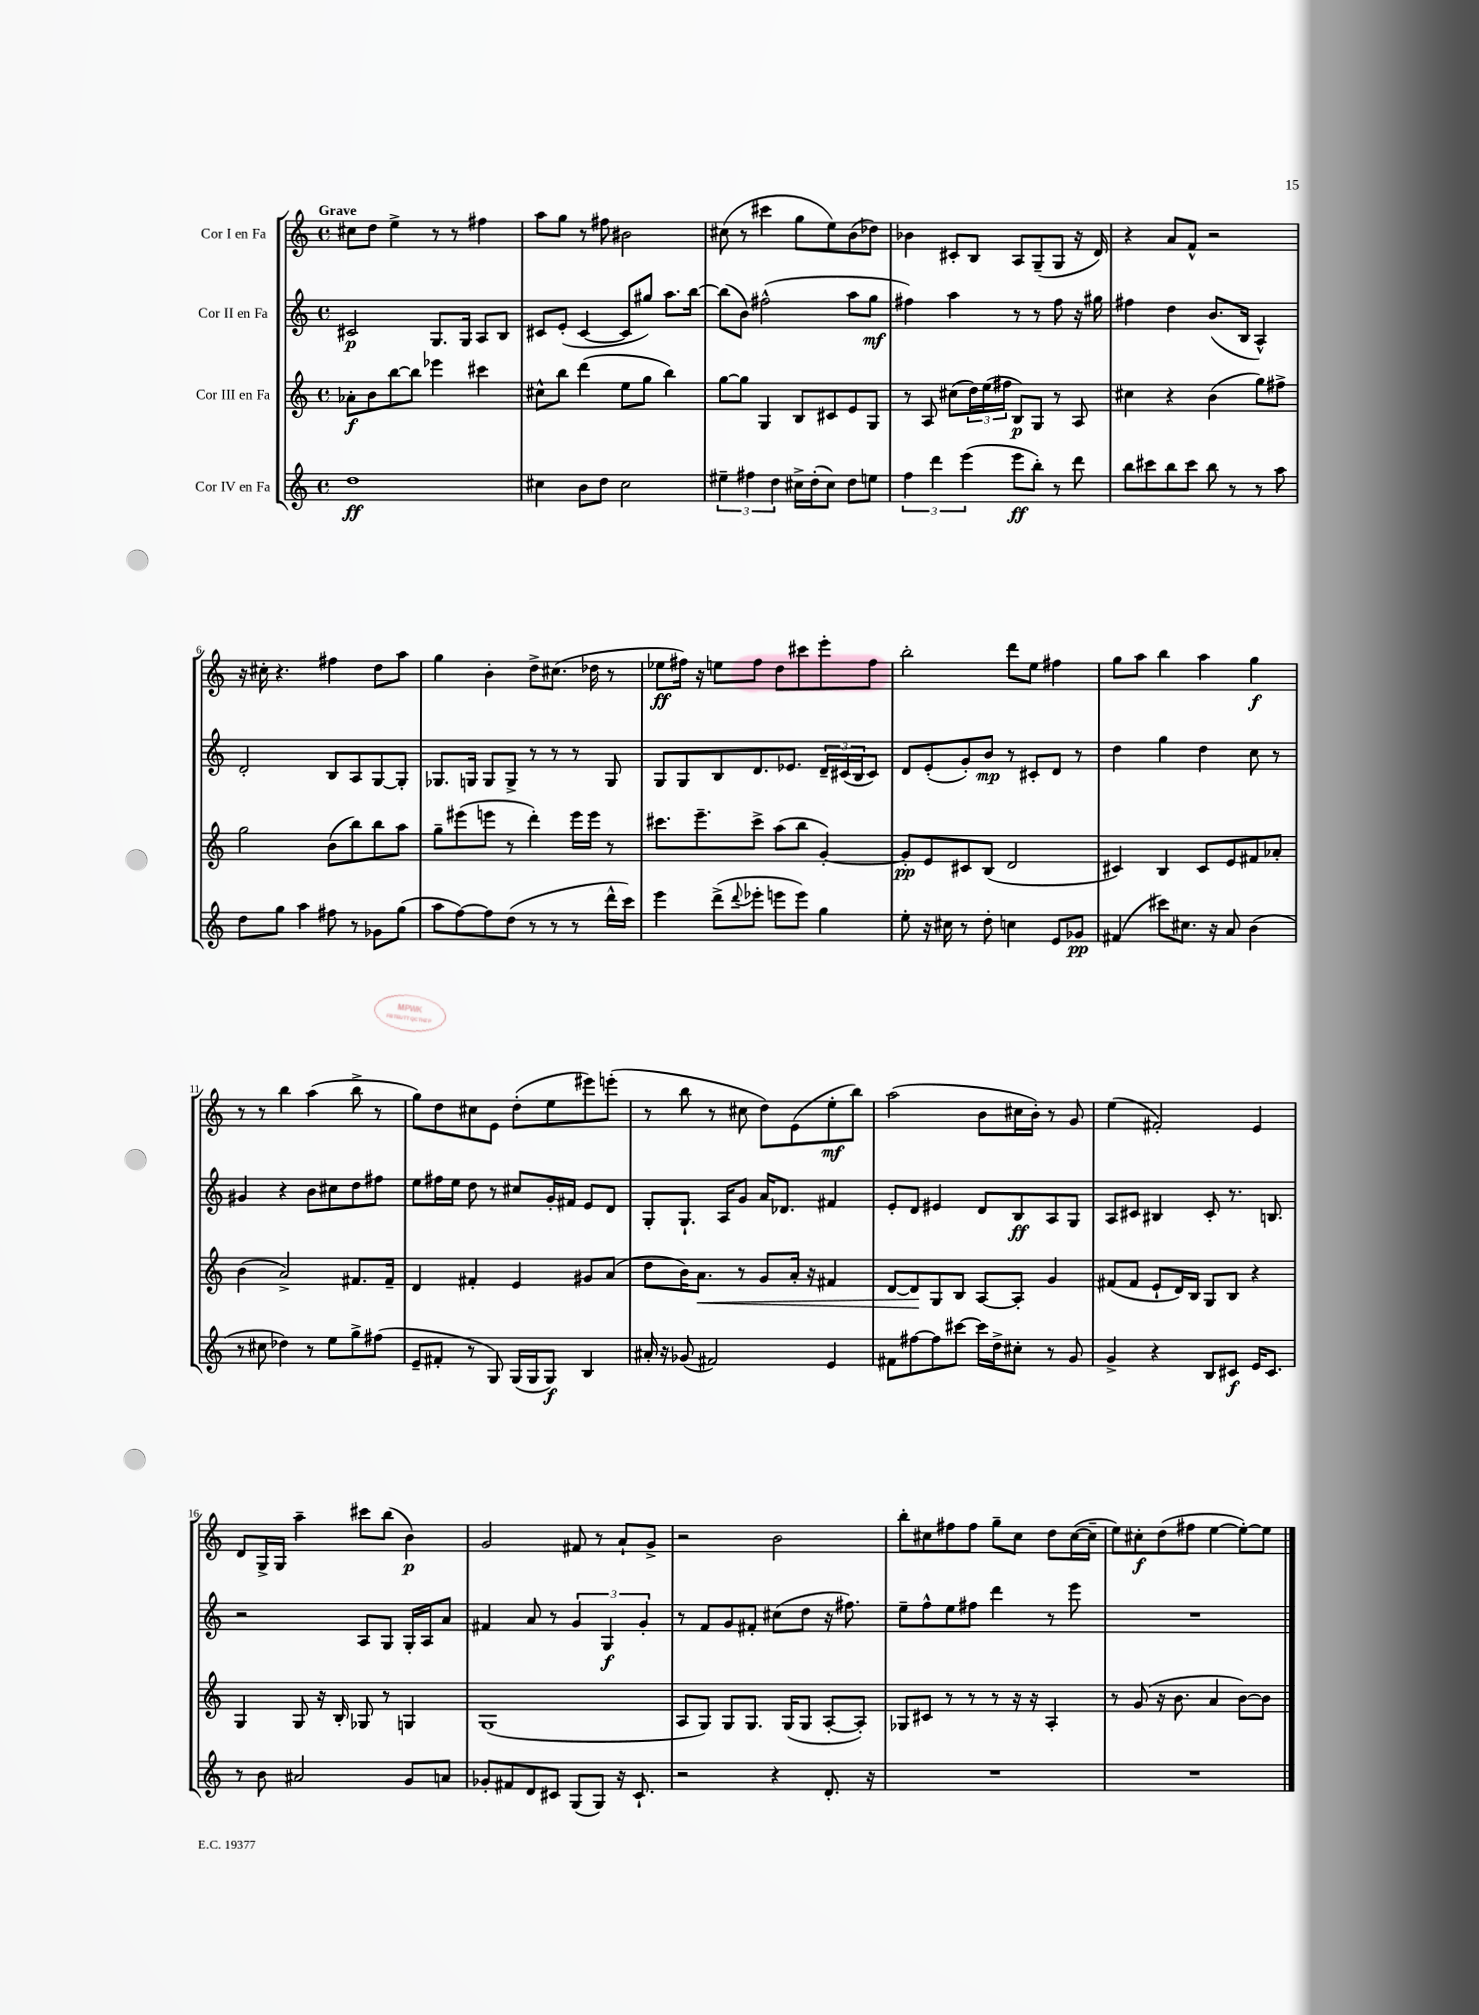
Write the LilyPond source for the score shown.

<<
\new StaffGroup <<
\new Staff = "s0" \with { instrumentName = "Cor I en Fa" } {
    \clef treble \key c \major \defaultTimeSignature \time 4/4 \tempo "Grave"
    cis''8 d''8 e''4-> r8 r8 fis''4 |
    a''8 g''8 r8 fis''8 bis'2 |
    cis''8( r8 cis'''4 g''8 e''8) b'8( des''8) |
    bes'4 cis'8-. b8 a8 g8--( g8 r16 d'16) |
    r4 a'8 f'8-^ r2 |
    r16 cis''16-. r4. fis''4 d''8 a''8 |
    g''4 b'4-. d''8-> cis''8.( des''16 r8 |
    ees''8\ff fis''16) r16 e''8 fis''8 d''8 cis'''8 e'''8-. fis''8 |
    b''2-. d'''8 e''8 fis''4 |
    g''8 a''8 b''4 a''4 g''4\f |
    r8 r8 b''4 a''4( b''8-> r8 |
    g''8) d''8 cis''8 e'8 d''8-.( e''8 eis'''8) e'''8-.( |
    r8 b''8 r8 cis''8 d''8) e'8( e''8-.\mf b''8) |
    a''2( b'8 cis''16 b'16-.) r8 g'8 |
    e''4( fis'2-.) e'4 |
    d'8 g16-> g16 a''4-- cis'''8 b''8( b'4\p) |
    g'2 fis'8 r8 a'8-! g'8-> |
    r2 b'2 |
    b''8-. cis''8 fis''8 fis''8 g''8-- cis''8 d''8 cis''16~( cis''16-- |
    e''8) cis''8-.\f d''8( fis''8 e''4~ e''8~-.) e''8 \bar "|." |
}
\new Staff = "s1" \with { instrumentName = "Cor II en Fa" } {
    \clef treble \key c \major \defaultTimeSignature \time 4/4
    cis'2\p g8. g16 a8 b8 |
    cis'8 e'8-.( cis'4~ cis'8 gis''8) a''8. b''16~ |
    b''8( b'8) fis''2-^( a''8 g''8\mf |
    fis''4) a''4 r8 r8 fis''8 r16 gis''16 |
    fis''4 d''4 b'8.( b16 a4-^) |
    d'2-. b8 a8 g8~ g8-. |
    ges8. g16 g8 g8-> r8 r8 r8 g8 |
    g8 g8 b8 d'8. ees'8. \tuplet 3/2 { d'16-- cis'16( b16 } cis'8) |
    d'8 e'8-.( g'8-.) b'8\mp r8 cis'8-. d'8 r8 |
    d''4 g''4 d''4 c''8 r8 |
    gis'4 r4 b'8 cis''8 d''8 fis''8 |
    e''8 fis''16 e''16 d''8 r8 cis''8 g'16-. fis'16 e'8 d'8 |
    g8-. g8.-! a16 g'8 a'16 des'8. fis'4 |
    e'8-. d'8 eis'4 d'8 b8\ff a8 g8 |
    a8 cis'8 bis4 cis'8-. r8. b8. |
    r2 a8 g8 g16-. a16 a'8 |
    fis'4 a'8 r8 \tuplet 3/2 { g'4 g4\f g'4-. } |
    r8 f'8 g'8 fis'8-. cis''8( d''8 r16 fis''8.) |
    e''8-- f''8-^ e''8 fis''8 d'''4 r8 e'''8 |
    R1 \bar "|." |
}
\new Staff = "s2" \with { instrumentName = "Cor III en Fa" } {
    \clef treble \key c \major \defaultTimeSignature \time 4/4
    aes'8-.\f b'8 b''8~ b''8 ees'''4 cis'''4 |
    cis''8-^ b''8 d'''4( e''8 g''8 b''4) |
    g''8~ g''8 g4 b8 cis'8 e'8 g8 |
    r8 a8 cis''8( \tuplet 3/2 { d''16) e''16( fis''16 } b8\p) g8 r8 a8 |
    cis''4 r4 b'4( g''8) fis''8-> |
    g''2 b'8( b''8) b''8 a''8 |
    g''8-- eis'''8( e'''8 r8 d'''4-.) e'''16 e'''16 r8 |
    cis'''8. e'''8.-- cis'''8-> a''8( b''8 g'4~-.) |
    g'8-.\pp e'8 cis'8 b8( d'2 |
    cis'4) b4 cis'8 e'8 fis'8 aes'8-. |
    b'4( a'2->) fis'8. fis'16-- |
    d'4 fis'4-. e'4 gis'8 a'8( |
    d''8 b'16) a'8.\< r8 g'8 a'16-. r16 fis'4 |
    d'8~ d'8\! g8 b8 a8~ a8-. g'4 |
    fis'8( fis'8 e'8-! d'16) b16 g8 b8 r4 |
    g4 g8 r16 b16-. ges8 r8 g4 |
    g1( |
    a8 g8) g8 g8. g16( g8 a8~-. a8-.) |
    ges8 cis'8 r8 r8 r8 r16 r16 a4-. |
    r8 g'8( r16 b'8. a'4 b'8~) b'8 \bar "|." |
}
\new Staff = "s3" \with { instrumentName = "Cor IV en Fa" } {
    \clef treble \key c \major \defaultTimeSignature \time 4/4
    d''1\ff |
    cis''4 b'8 d''8 cis''2 |
    \tuplet 3/2 { eis''4-- fis''4 d''4 } cis''16-> d''16-.( cis''8) d''8 e''8 |
    \tuplet 3/2 { f''4 d'''4 e'''4( } e'''8\ff b''8-.) r8 d'''8 |
    b''8 cis'''8 b''8 cis'''8 b''8 r8 r8 a''8 |
    d''8 g''8 a''4 fis''8 r8 ges'8 g''8( |
    a''8 f''8~) f''8 d''8( r8 r8 r8 d'''16-^ c'''16) |
    e'''4 d'''8->( \appoggiatura { d'''8 } ees'''8-. e'''8 e'''8) g''4 |
    e''8-. r16 cis''16 r8 d''8-. c''4 e'8 ges'8\pp |
    fis'4( cis'''8) cis''8. r16 a'8 b'4( |
    r8 cis''8 des''4) r8 e''8 g''8-> fis''8( |
    e'8-- fis'8-. r8 g8) g16( g16 g8\f) b4 |
    ais'16-. r16 ges'8( fis'2) e'4 |
    fis'8 fis''8~ fis''8 cis'''8~ cis'''16 d''16-> cis''8-. r8 g'8 |
    g'4-> r4 b8 cis'8\f e'16 cis'8. |
    r8 b'8 ais'2 g'8 a'8 |
    ges'8-. fis'8 d'8 cis'8 g8( g8) r16 cis'8.-! |
    r2 r4 d'8.-. r16 |
    R1 |
    R1 \bar "|." |
}
>>
>>
